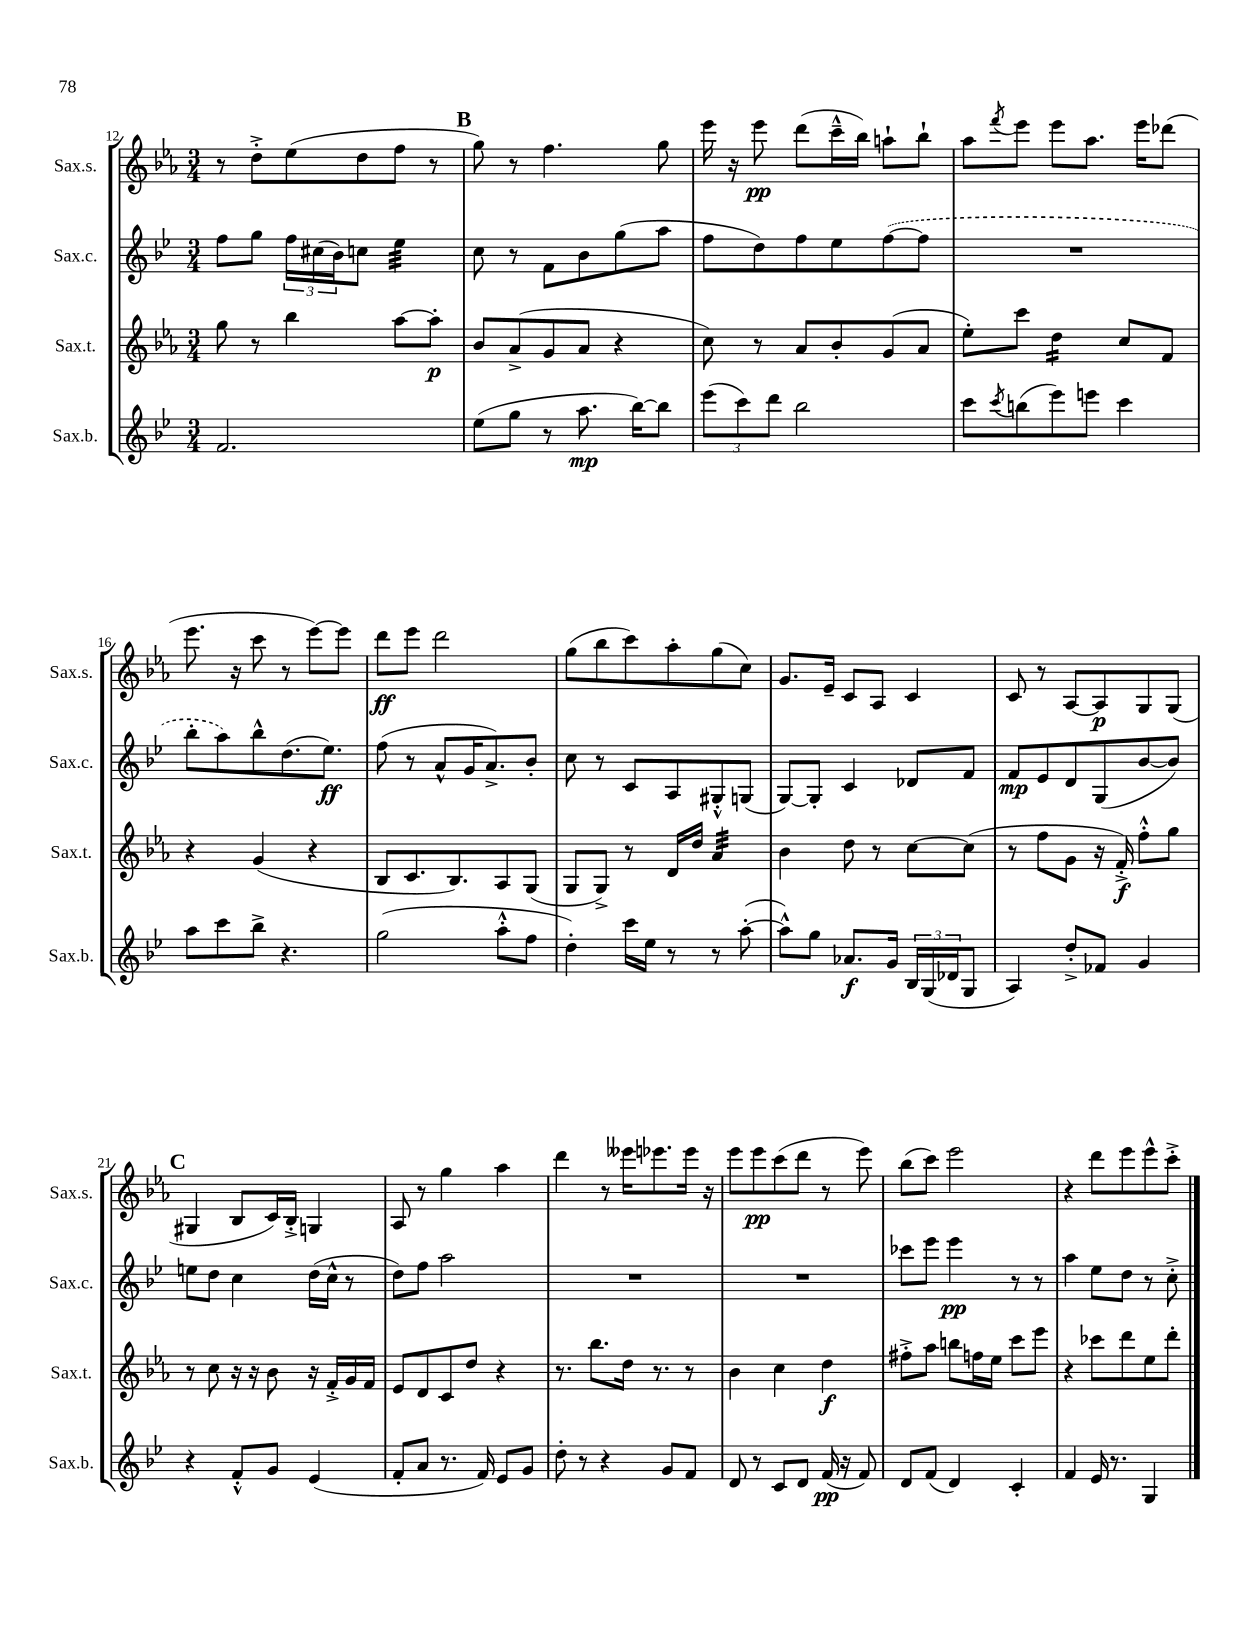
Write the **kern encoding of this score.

**kern	**dynam	**kern	**dynam	**kern	**dynam	**kern	**dynam
*part4	*part4	*part3	*part3	*part2	*part2	*part1	*part1
*staff4	*staff4	*staff3	*staff3	*staff2	*staff2	*staff1	*staff1
*I"Sax.b.	*	*I"Sax.t.	*	*I"Sax.c.	*	*I"Sax.s.	*
*I'Sax.b.	*	*I'Sax.t.	*	*I'Sax.c.	*	*I'Sax.s.	*
*clefG2	*	*clefG2	*	*clefG2	*	*clefG2	*
*k[b-e-]	*	*k[b-e-a-]	*	*k[b-e-]	*	*k[b-e-a-]	*
*M3/4	*	*M3/4	*	*M3/4	*	*M3/4	*
=12	=12	=12	=12	=12	=12	=12	=12
2.f/	.	8gg\	.	8ff\L	.	8r	.
.	.	8r	.	8gg\J	.	8dd'^\L	.
.	.	4bb-\	.	24ff\LL	.	(8ee-\	.
.	.	.	.	(24cc#X\	.	.	.
.	.	.	.	24b-\J)	.	.	.
.	.	.	.	8ccn\J	.	8dd\	.
*	*	*	*	*tremolo	*	*	*
.	.	[8aa-\L	.	32ee-\LLL	.	8ff\J	.
.	.	.	.	32ee-\	.	.	.
.	.	.	.	32ee-\	.	.	.
.	.	.	.	32ee-\	.	.	.
.	.	8aa-'\J]	p	32ee-\	.	8r	.
.	.	.	.	32ee-\	.	.	.
.	.	.	.	32ee-\	.	.	.
.	.	.	.	32ee-\JJJ	.	.	.
*	*	*	*	*Xtremolo	*	*	*
!!LO:REH:place=s1:t=B
=13	=13	=13	=13	=13	=13	=13	=13
(8ee-\L	.	8b-/L	.	8cc\	.	8gg\)	.
8gg\J	.	(8a-^/	.	8r	.	8r	.
8r	.	8g/	.	8f\L	.	4.ff\	.
8.aa\	mp	8a-/J	.	8b-\	.	.	.
.	.	4r	.	(8gg\	.	.	.
[16bb-\KL)	.	.	.	.	.	.	.
8bb-\J]	.	.	.	8aa\J	.	8gg\	.
=14	=14	=14	=14	=14	=14	=14	=14
(12eee-\L	.	8cc\)	.	8ff\L	.	16eee-\	.
.	.	.	.	.	.	16r	.
12ccc\)	.	.	.	.	.	.	.
.	.	8r	.	8dd\)	.	8eee-\	pp
12ddd\J	.	.	.	.	.	.	.
2bb-\	.	8a-/L	.	8ff\	.	(8ddd\L	.
.	.	8b-'/	.	8ee-\	.	16ccc~^^\L	.
.	.	.	.	.	.	16bb-\JJ)	.
.	.	(8g/	.	([8ff\	.	8aan`\L	.
.	.	8a-/J	.	8ff\J]	.	8bb-`\J	.
=15	=15	=15	=15	=15	=15	=15	=15
8ccc\L	.	8ee-'\L)	.	2.r	.	8aa-\L	.
8qccc/	.	.	.	.	.	8qfff/	.
(8bbn\	.	8ccc\J	.	.	.	8eee-\J	.
*	*	*tremolo	*	*	*	*	*
8eee-\)	.	16dd\LL	.	.	.	8eee-\L	.
.	.	16dd\	.	.	.	.	.
8eeen\J	.	16dd\	.	.	.	8.aa-\J	.
.	.	16dd\JJ	.	.	.	.	.
*	*	*Xtremolo	*	*	*	*	*
4ccc\	.	8cc/L	.	.	.	.	.
.	.	.	.	.	.	16eee-\KL	.
.	.	8f/J	.	.	.	(8ddd-X\J	.
!!LO:LB:g=z
=16	=16	=16	=16	=16	=16	=16	=16
8aa\L	.	4r	.	8bb-'\L	.	8.eee-\	.
8ccc\	.	.	.	8aa\)	.	.	.
.	.	.	.	.	.	16r	.
8bb-^\J	.	(4g/	.	8bb-^^\	.	8ccc\	.
4.r	.	.	.	(8.dd\	.	8r	.
.	.	4r	.	.	.	[8eee-\L)	.
.	.	.	.	8.ee-\J)	ff	.	.
.	.	.	.	.	.	8eee-\J]	.
=17	=17	=17	=17	=17	=17	=17	=17
(2gg\	.	8B-/L	.	(8ff\	.	8ddd\L	ff
.	.	8.c/	.	8r	.	8eee-\J	.
.	.	.	.	8a^^/L	.	2ddd\	.
.	.	8.B-/)	.	.	.	.	.
.	.	.	.	16g/K	.	.	.
.	.	.	.	8.a^/)	.	.	.
8aa'^^\L	.	8A-/	.	.	.	.	.
8ff\J	.	(8G/J	.	8b-'/J	.	.	.
=18	=18	=18	=18	=18	=18	=18	=18
4dd'\)	.	8G/L	.	8cc\	.	(8gg\L	.
.	.	8G^/J)	.	8r	.	8bb-\	.
16ccc\LL	.	8r	.	8c/L	.	8ccc\)	.
16ee-\JJ	.	.	.	.	.	.	.
8r	.	16d/LL	.	8A/	.	8aa-'\	.
.	.	16dd/JJ	.	.	.	.	.
*	*	*tremolo	*	*	*	*	*
8r	.	32a-/LLL	.	8G#X'^^/	.	(8gg\	.
.	.	32a-/	.	.	.	.	.
.	.	32a-/	.	.	.	.	.
.	.	32a-/	.	.	.	.	.
([8aa'\	.	32a-/	.	(8Gn/J	.	8cc\J)	.
.	.	32a-/	.	.	.	.	.
.	.	32a-/	.	.	.	.	.
.	.	32a-/JJJ	.	.	.	.	.
*	*	*Xtremolo	*	*	*	*	*
=19	=19	=19	=19	=19	=19	=19	=19
8aa^^\L])	.	4b-\	.	[8G/L)	.	8.g/L	.
8gg\J	.	.	.	8G'/J]	.	.	.
.	.	.	.	.	.	16e-~/Jk	.
8.a-X/L	f	8dd\	.	4c/	.	8c/L	.
.	.	8r	.	.	.	8A-/J	.
16g/Jk	.	.	.	.	.	.	.
24B-/LL	.	[8cc\L	.	8d-X/L	.	4c/	.
(24G/	.	.	.	.	.	.	.
24d-X/J	.	.	.	.	.	.	.
8G/J	.	(8cc\J]	.	8f/J	.	.	.
=20	=20	=20	=20	=20	=20	=20	=20
4A/)	.	8r	.	8f/L	mp	8c/	.
.	.	8ff\L	.	8e-/	.	8r	.
8dd'^/L	.	8g\J	.	8d/	.	[8A-/L	.
8f-X/J	.	16r	.	(8G/	.	8A-/]	p
.	.	16f'^/)	f	.	.	.	.
4g/	.	8ff'^^\L	.	[8b-/	.	8G/	.
.	.	8gg\J	.	8b-/J])	.	(8G/J	.
!!LO:LB:g=z
!!LO:REH:place=s1:t=C
=21	=21	=21	=21	=21	=21	=21	=21
4r	.	8r	.	8een\L	.	4G#X/	.
.	.	8cc\	.	8dd\J	.	.	.
8f'^^/L	.	16r	.	4cc\	.	8B-/L	.
.	.	16r	.	.	.	.	.
8g/J	.	8b-\	.	.	.	16c/L)	.
.	.	.	.	.	.	16B-'^/JJ	.
(4e-/	.	16r	.	(16dd\LL	.	4Gn/	.
.	.	16f'^/LL	.	16cc^^\JJ	.	.	.
.	.	16g/	.	8r	.	.	.
.	.	16f/JJ	.	.	.	.	.
=22	=22	=22	=22	=22	=22	=22	=22
8f'/L	.	8e-/L	.	8dd\L)	.	8A-/	.
8a/J	.	8d/	.	8ff\J	.	8r	.
8.r	.	8c/	.	2aa\	.	4gg\	.
.	.	8dd/J	.	.	.	.	.
16f/)	.	.	.	.	.	.	.
8e-/L	.	4r	.	.	.	4aa-\	.
8g/J	.	.	.	.	.	.	.
=23	=23	=23	=23	=23	=23	=23	=23
8dd'\	.	8.r	.	2.r	.	4ddd\	.
8r	.	.	.	.	.	.	.
.	.	8.bb-\L	.	.	.	.	.
4r	.	.	.	.	.	8r	.
.	.	16dd\Jk	.	.	.	16eee--X\KL	.
.	.	8.r	.	.	.	8.eee-X\	.
8g/L	.	.	.	.	.	.	.
8f/J	.	8r	.	.	.	16eee-\Jk	.
.	.	.	.	.	.	16r	.
=24	=24	=24	=24	=24	=24	=24	=24
8d/	.	4b-\	.	2.r	.	8eee-\L	.
8r	.	.	.	.	.	8eee-\	pp
8c/L	.	4cc\	.	.	.	(8ccc\	.
8d/J	.	.	.	.	.	8ddd\J	.
(16f/	pp	4dd\	f	.	.	8r	.
16r	.	.	.	.	.	.	.
8f/)	.	.	.	.	.	8eee-\)	.
=25	=25	=25	=25	=25	=25	=25	=25
8d/L	.	8ff#X'^\L	.	8ccc-X\L	.	(8bb-\L	.
(8f/J	.	8aa-\J	.	8eee-\J	.	8ccc\J)	.
4d/)	.	8bbn\L	.	4eee-\	pp	2eee-\	.
.	.	16ffn\L	.	.	.	.	.
.	.	16ee-\JJ	.	.	.	.	.
4c'/	.	8ccc\L	.	8r	.	.	.
.	.	8eee-\J	.	8r	.	.	.
=26	=26	=26	=26	=26	=26	=26	=26
4f/	.	4r	.	4aa\	.	4r	.
16e-/	.	8ccc-X\L	.	8ee-\L	.	8ddd\L	.
8.r	.	.	.	.	.	.	.
.	.	8ddd\	.	8dd\J	.	8eee-\	.
4G/	.	8ee-\	.	8r	.	8eee-^^\	.
.	.	8ddd'\J	.	8cc'^\	.	8ccc'^\J	.
==	==	==	==	==	==	==	==
*-	*-	*-	*-	*-	*-	*-	*-
